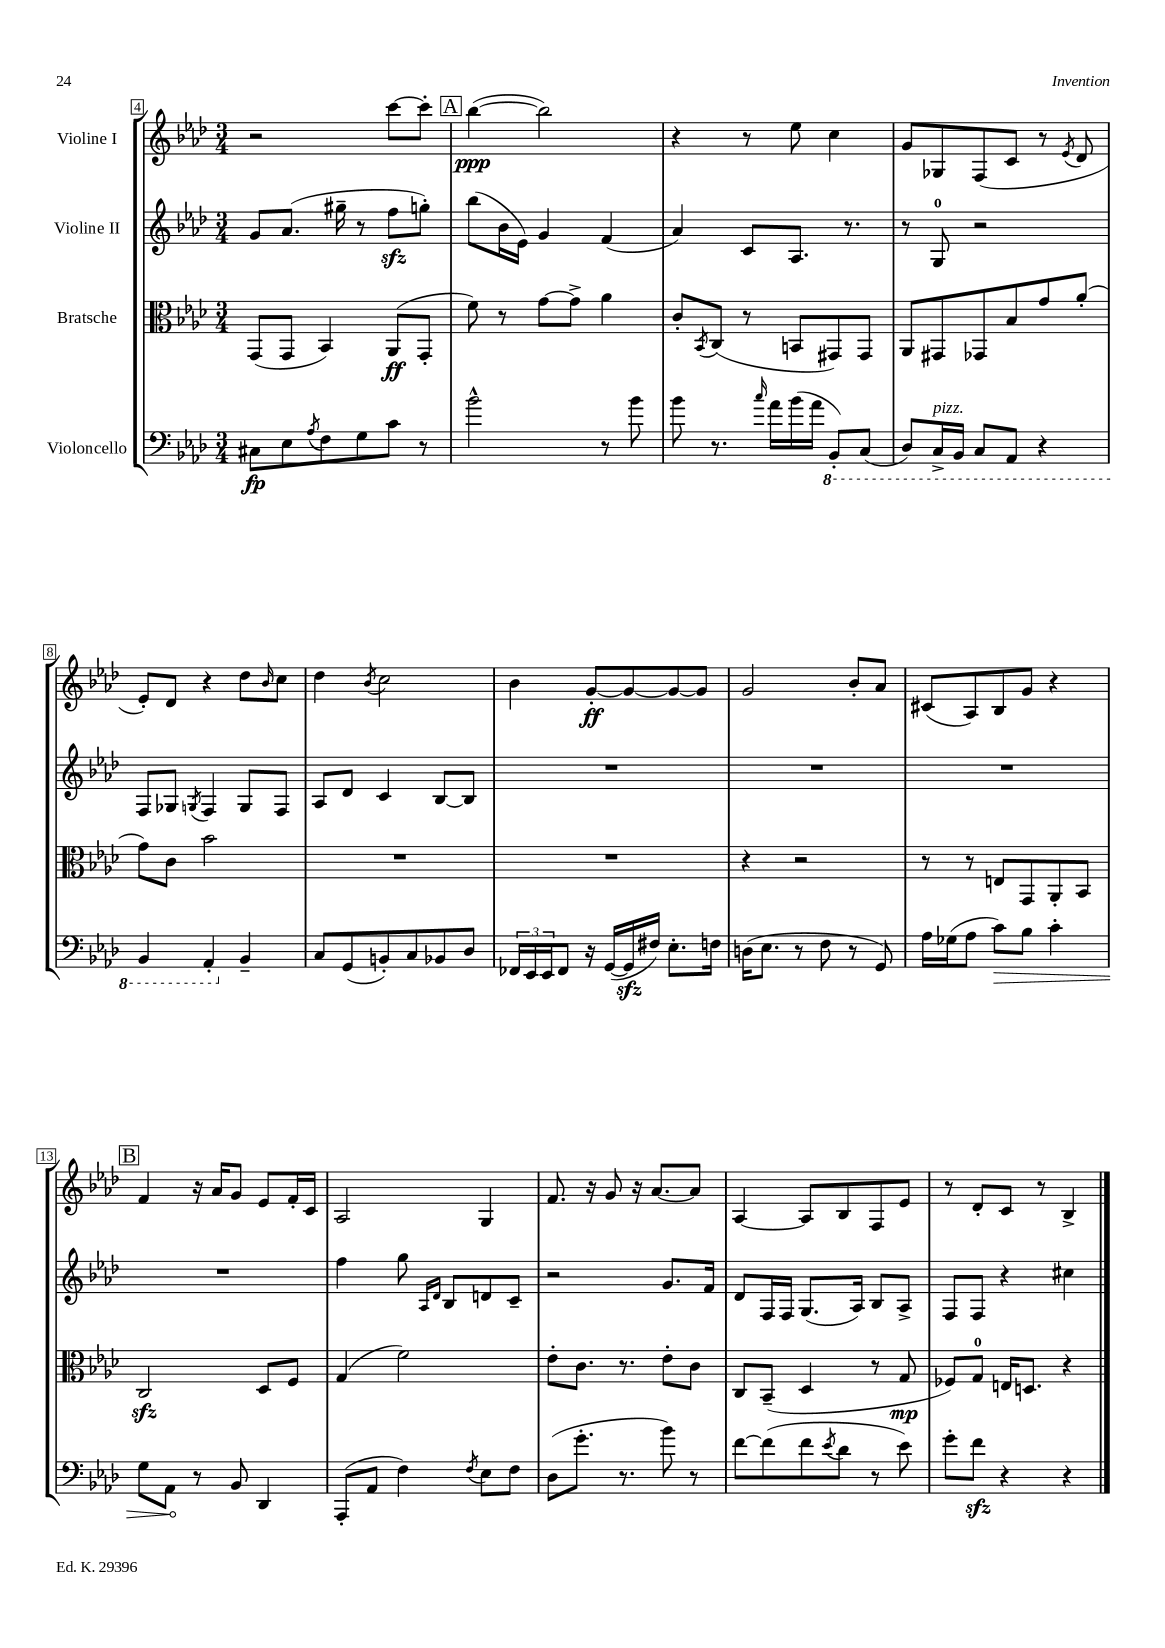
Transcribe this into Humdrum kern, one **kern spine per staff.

**kern	**dynam	**kern	**dynam	**kern	**kern	**dynam
*part4	*part4	*part3	*part3	*part2	*part1	*part1
*staff4	*staff4	*staff3	*staff3	*staff2	*staff1	*staff1
*I"Violoncello	*	*I"Bratsche	*	*I"Violine II	*I"Violine I	*
*clefF4	*	*clefC3	*	*clefG2	*clefG2	*
*k[b-e-a-d-]	*	*k[b-e-a-d-]	*	*k[b-e-a-d-]	*k[b-e-a-d-]	*
*M3/4	*	*M3/4	*	*M3/4	*M3/4	*
=4	=4	=4	=4	=4	=4	=4
8C#X\L	fp	(8GG/L	.	8g/L	2r	.
8E-\	.	8GG/J	.	(8.a-/J	.	.
8qA-/	.	.	.	.	.	.
8F\	.	4BB-/)	.	.	.	.
.	.	.	.	16gg#X~\	.	.
8G\	.	.	.	8r	.	.
8c\J	.	(8AA-/L	ff	8ffzz\L	[8ccc\L	.
8r	.	8GG'/J	.	8ggn'\J)	8ccc'\J]	.
!!LO:REH:place=s1:t=A
=5	=5	=5	=5	=5	=5	=5
2b-^^\	.	8f\)	.	(8bb-\L	([4bb-\	ppp
.	.	8r	.	16b-\L	.	.
.	.	.	.	16e-\JJ)	.	.
.	.	[8g\L	.	4g/	2bb-\])	.
.	.	8g^\J]	.	.	.	.
8r	.	4a-\	.	(4f/	.	.
8b-\	.	.	.	.	.	.
=6	=6	=6	=6	=6	=6	=6
8b-\	.	8c'/L	.	4a-/)	4r	.
.	.	8qBB-/	.	.	.	.
8.r	.	(8C/J	.	.	.	.
.	.	8r	.	8c/L	8r	.
16qqcc/	.	.	.	.	.	.
16a-\LL	.	.	.	.	.	.
(16b-\	.	8BBn/L	.	8.A-/J	8ee-\	.
16a-\JJ	.	.	.	.	.	.
*8ba	*	*	*	*	*	*
8BBB-'/L)	.	8GG#X/)	.	.	4cc\	.
.	.	.	.	8.r	.	.
(8CC/J	.	8GG#/J	.	.	.	.
=7	=7	=7	=7	=7	=7	=7
8DD-/L)	.	8AA-/L	.	8r	8g/L	.
!LO:TX:a:i:t=pizz.	!	!	!	!	!	!
16CC^/L	.	8GG#X/	.	8G/	8G-X/	.
16BBB-/JJ	.	.	.	.	.	.
8CC/L	.	8GG-X/	.	2r	(8F/	.
8AAA-/J	.	8B-/	.	.	8c/J	.
4r	.	8g/	.	.	8r	.
.	.	.	.	.	8qe-/	.
.	.	(8a-'/J	.	.	8d-/	.
!!LO:LB:g=z
=8	=8	=8	=8	=8	=8	=8
4BBB-/	.	8g\L)	.	8F/L	8e-'/L)	.
.	.	8c\J	.	8G-X/J	8d-/J	.
.	.	.	.	8qGn/	.	.
4AAA-'/	.	2b-\	.	4F/	4r	.
*X8ba	*	*	*	*	*	*
4BB-~/	.	.	.	8G/L	8dd-\L	.
.	.	.	.	.	16qqb-/	.
.	.	.	.	8F/J	8cc\J	.
=9	=9	=9	=9	=9	=9	=9
8C/L	.	2.r	.	8A-/L	4dd-\	.
(8GG/	.	.	.	8d-/J	.	.
.	.	.	.	.	8qb-/	.
8BBn'/)	.	.	.	4c/	2cc\	.
8C/	.	.	.	.	.	.
8BB-X/	.	.	.	[8B-/L	.	.
8D-/J	.	.	.	8B-/J]	.	.
=10	=10	=10	=10	=10	=10	=10
24FF-X/LL	.	2.r	.	2.r	4b-\	.
24EE-/	.	.	.	.	.	.
24EE-/J	.	.	.	.	.	.
8FF-/J	.	.	.	.	.	.
16r	.	.	.	.	[8g'/L	ff
([16GG/LL	.	.	.	.	.	.
16GGzz/]	.	.	.	.	8g/_	.
16F#X/JJ)	.	.	.	.	.	.
8.E-'\L	.	.	.	.	8g/_	.
.	.	.	.	.	8g/J]	.
16Fn\Jk	.	.	.	.	.	.
=11	=11	=11	=11	=11	=11	=11
(16Dn\KL	.	4r	.	2.r	2g/	.
8.E-\J	.	.	.	.	.	.
8r	.	2r	.	.	.	.
8F\	.	.	.	.	.	.
8r	.	.	.	.	8b-'/L	.
8GG/)	.	.	.	.	8a-/J	.
=12	=12	=12	=12	=12	=12	=12
16A-\LL	.	8r	.	2.r	(8c#X/L	.
(16G-X\J	.	.	.	.	.	.
8A-\J	.	8r	.	.	8A-/)	.
!	!LO:HP:b	!	!	!	!	!
8c\L)	>	8En/L	.	.	8B-/	.
8B-\J	.	8GG/	.	.	8g/J	.
4c'\	.	8AA-'/	.	.	4r	.
.	.	8BB-/J	.	.	.	.
!!LO:LB:g=z
!!LO:REH:place=s1:t=B
=13	=13	=13	=13	=13	=13	=13
8G\L	.	2Czz/	.	2.r	4f/	.
8AA-\J	.	.	.	.	.	.
8r	]	.	.	.	16r	.
.	.	.	.	.	16a-/KL	.
8BB-/	.	.	.	.	8g/J	.
4DD-/	.	8D-/L	.	.	8e-/L	.
.	.	8F/J	.	.	16f'/L	.
.	.	.	.	.	16c/JJ	.
=14	=14	=14	=14	=14	=14	=14
(8AAA-'/L	.	(4G/	.	4ff\	2A-/	.
8AA-/J	.	.	.	.	.	.
4F\)	.	2f\)	.	8gg\	.	.
.	.	.	.	16qqA-/LL	.	.
.	.	.	.	16qqd-/JJ	.	.
.	.	.	.	8B-/L	.	.
8qF/	.	.	.	.	.	.
8E-\L	.	.	.	8dn/	4G/	.
8F\J	.	.	.	8c~/J	.	.
=15	=15	=15	=15	=15	=15	=15
(8D-\L	.	8e-'\L	.	2r	8.f/	.
8.g'\J	.	8.c\J	.	.	.	.
.	.	.	.	.	16r	.
.	.	.	.	.	8g/	.
8.r	.	8.r	.	.	.	.
.	.	.	.	.	16r	.
.	.	.	.	.	[8.a-/L	.
8b-\)	.	8e-'\L	.	8.g/L	.	.
8r	.	8c\J	.	.	8a-/J]	.
.	.	.	.	16f/Jk	.	.
=16	=16	=16	=16	=16	=16	=16
[8f\L	.	8C/L	.	8d-/L	[4A-/	.
(8f\]	.	(8BB-~/J	.	16F/L	.	.
.	.	.	.	16F/JJ	.	.
8f\	.	4D-/	.	(8.G/L	8A-/L]	.
8qe-/	.	.	.	.	.	.
8d-\J	.	.	.	.	8B-/	.
.	.	.	.	16A-/Jk)	.	.
8r	.	8r	.	8B-/L	8F/	.
8e-\)	.	8G/	mp	8A-^/J	8e-/J	.
=17	=17	=17	=17	=17	=17	=17
8g'\L	.	8F-X/L)	.	8F/L	8r	.
8fzz\J	.	8G/J	.	8F/J	8d-'/L	.
4r	.	16En/KL	.	4r	8c/J	.
.	.	8.Dn/J	.	.	.	.
.	.	.	.	.	8r	.
4r	.	4r	.	4cc#X\	4B-^/	.
==	==	==	==	==	==	==
*-	*-	*-	*-	*-	*-	*-
